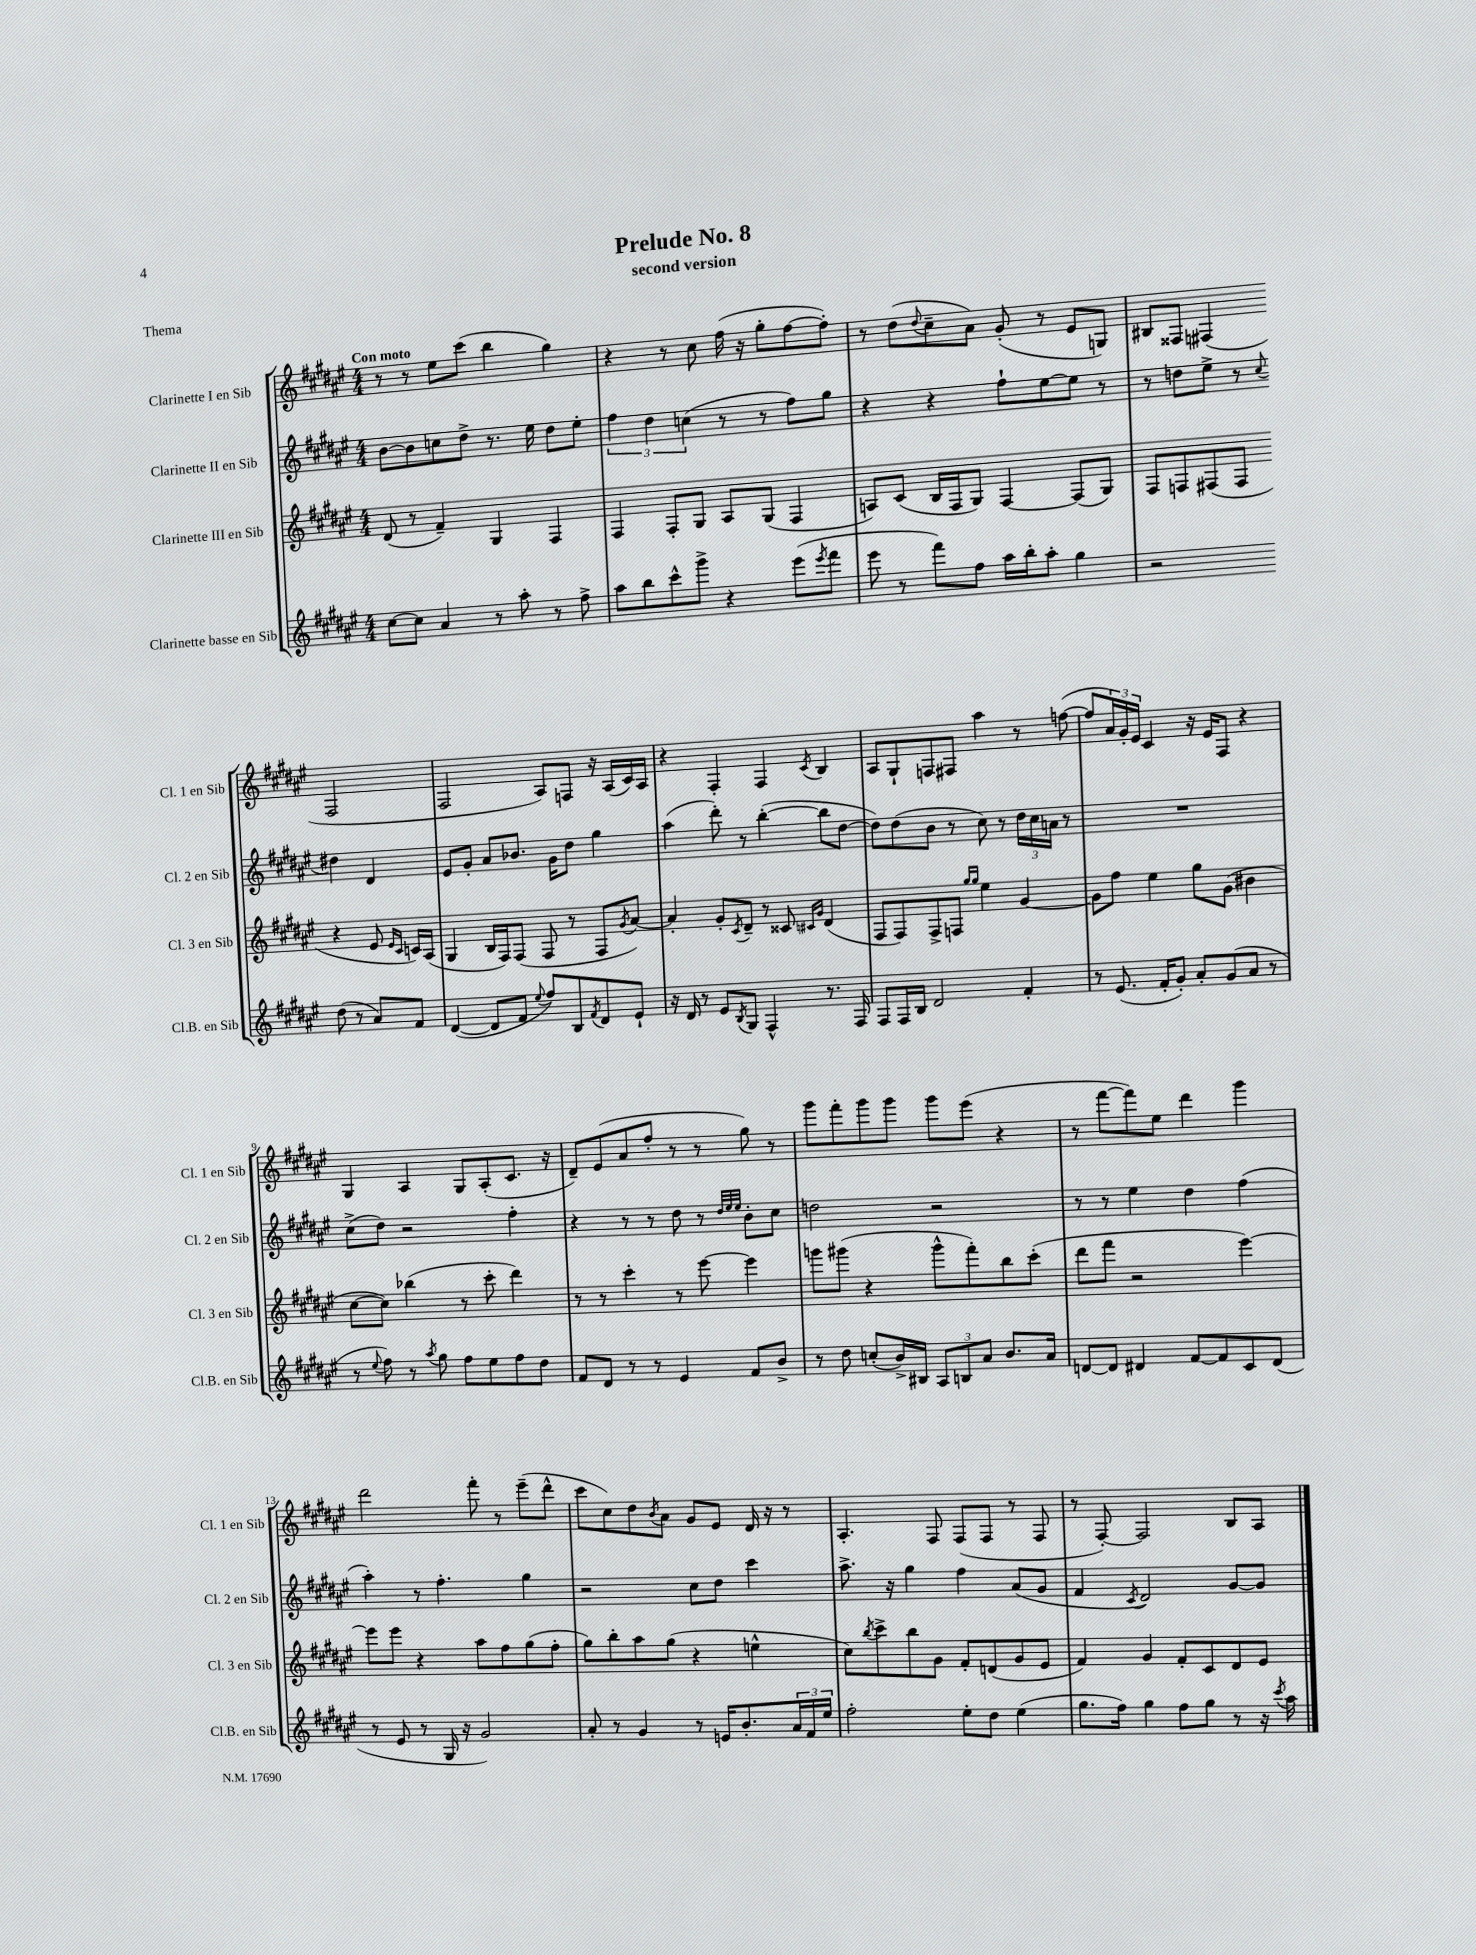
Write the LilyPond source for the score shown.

\header { title = "Prelude No. 8" subtitle = "second version" piece = "Thema" }
<<
\new StaffGroup <<
\new Staff = "s0" \with { instrumentName = "Clarinette I en Sib" shortInstrumentName = "Cl. 1 en Sib" } {
    \clef treble \key fis \major \numericTimeSignature \time 4/4 \tempo "Con moto"
    r8 r8 eis''8 cis'''8( b''4 gis''4) |
    r4 r8 cis''8 fis''16( r16 gis''8-. fis''8~ fis''8-.) |
    r8 dis''8( \appoggiatura { dis''8 } cis''8-- ais'8) gis'8-.( r8 eis'8 g8) |
    bis8 fisis8 fis4( fis2 |
    fis2 ais8) f8 r16 ais16( cis'16) ais16 |
    r4 fis4-. fis4 \acciaccatura { cis'8 } b4 |
    ais8 gis8-! f8 fis8 ais''4 r8 f''8~( |
    f''8 \tuplet 3/2 { ais'16) gis'16-. eis'16 } cis'4 r16 eis'16 fis8 r4 |
    gis4 ais4 gis8 ais8-.( cis'8. r16 |
    dis'8--) eis'8( ais'8 fis''8-. r8 r8 gis''8) r8 |
    gis'''8 fis'''8-. gis'''8 gis'''8 gis'''8 eis'''8( r4 |
    r8 fis'''8~ fis'''8) eis''8 dis'''4 gis'''4 |
    dis'''2 fis'''8-. r8 eis'''8--( dis'''8-^ |
    cis'''8 cis''8) dis''8 \acciaccatura { b'8 } ais'8 gis'8 eis'8 dis'16 r16 r8 |
    ais4.-. fis8 fis8( fis8 r8 fis8 |
    r8 fis8~-.) fis2 b8 ais8 \bar "|." |
}
\new Staff = "s1" \with { instrumentName = "Clarinette II en Sib" shortInstrumentName = "Cl. 2 en Sib" } {
    \clef treble \key fis \major \numericTimeSignature \time 4/4
    b'8~ b'8 c''8 dis''8-> r8. eis''16 dis''8 eis''8-. |
    \tuplet 3/2 { fis''4 dis''4 c''4( } r8 r8 fis''8) gis''8 |
    r4 r4 fis''8-! eis''8~ eis''8 r8 |
    r8 d''8 eis''8-> r8 \appoggiatura { cis''8 } dis''4 dis'4 |
    eis'8 gis'8-. ais'8 bes'8. gis'16 dis''8 gis''4 |
    ais''4( dis'''8-.) r8 b''4~-.( b''8 dis''8~ |
    dis''8) dis''8( b'8 r8 cis''8) r8 \tuplet 3/2 { dis''16 cis''16 a'16 } r8 |
    R1 |
    cis''8->( dis''8) r2 fis''4-. |
    r4 r8 r8 dis''8 r8 \grace { dis''32 eis''32 eis''32 } b'8-. cis''8 |
    d''2 r2 |
    r8 r8 eis''4 dis''4 fis''4( |
    ais''4-.) r8 fis''4.-. gis''4 |
    r2 cis''8 dis''8 cis'''4 |
    ais''8.-> r16 gis''4 fis''4 ais'8( gis'8 |
    fis'4 \acciaccatura { cis'8 } dis'2) gis'8~ gis'8 \bar "|." |
}
\new Staff = "s2" \with { instrumentName = "Clarinette III en Sib" shortInstrumentName = "Cl. 3 en Sib" } {
    \clef treble \key fis \major \numericTimeSignature \time 4/4
    dis'8( r8 fis'4--) gis4 fis4 |
    fis4 fis8-. gis8 ais8 gis8( fis4 |
    a8) cis'8( b16 fis16 gis8) fis4~ fis8( gis8) |
    fis8 f8 fis8( fis8 r4 eis'8 \grace { eis'16 cis'16 } c'16) ais16( |
    gis4 b16 fis16) fis8( fis8 r8 fis8 \acciaccatura { gis'8 } ais'8~) |
    ais'4-. gis'8-. \acciaccatura { cis'8 } dis'8-- r8 cisis'8 \grace { cis'16 gis'16 } dis'4( |
    fis8 fis8) fis8-> f8 \grace { gis''16 gis''16 } eis''4 gis'4~ |
    gis'8 fis''8 eis''4 gis''8 gis'8( bis'4 |
    cis''8~ cis''8) bes''4( r8 cis'''8-. dis'''4) |
    r8 r8 cis'''4-. r8 eis'''8~ eis'''4 |
    g'''8 gis'''8( r4 gis'''8-^ fis'''8-.) b''8 cis'''8-.( |
    dis'''8 fis'''8 r2 eis'''4~) |
    eis'''8 eis'''8 r4 ais''8 fis''8 gis''8( fis''8-. |
    gis''8) b''8-. ais''8 gis''8( r4 e''4-^ |
    cis''8) \acciaccatura { b''8 } cis'''8-> b''8 gis'8 fis'8-. d'8( gis'8 eis'8 |
    fis'4) gis'4 fis'8-. cis'8 dis'8 eis'8 \bar "|." |
}
\new Staff = "s3" \with { instrumentName = "Clarinette basse en Sib" shortInstrumentName = "Cl.B. en Sib" } {
    \clef treble \key fis \major \numericTimeSignature \time 4/4
    cis''8~ cis''8 ais'4 r8 ais''8-. r8 fis''8-> |
    ais''8 b''8 cis'''8-^ gis'''8-> r4 eis'''8( \acciaccatura { eis'''8 } fis'''8 |
    eis'''8 r8 fis'''8) fis''8 ais''16 b''16-. ais''8-. gis''4 |
    r2 dis''8( r8 ais'8) fis'8 |
    dis'4~( dis'8 fis'8 \appoggiatura { eis''8 } fis''8) b8 \acciaccatura { fis'8 } dis'8 eis'8-! |
    r16 dis'16 r8 eis'8 \acciaccatura { b8 } gis8 fis4-^ r8. fis16 |
    fis8 fis16 b16 dis'2 fis'4-. |
    r8 eis'8.( fis'16-. gis'8-.) ais'8-. gis'8( ais'8 r8 |
    r8 \appoggiatura { eis''8 } fis''8) r8 \acciaccatura { ais''8 } gis''8 fis''8 eis''8 fis''8 dis''8 |
    fis'8 dis'8 r8 r8 eis'4 fis'8 b'8-> |
    r8 dis''8 c''8-.( b'16->) bis16 \tuplet 3/2 { ais8 b8 ais'8 } b'8. ais'16 |
    d'8~ d'8 dis'4 fis'8~ fis'8 cis'8 dis'8( |
    r8 eis'8 r8 gis16 r16 gis'2) |
    ais'8-. r8 gis'4 r8 e'16 b'8.-. \tuplet 3/2 { ais'16 fis'16 eis''16 } |
    fis''2-. eis''8-. dis''8 eis''4( |
    gis''8. fis''16) gis''4 fis''8 gis''8 r8 r16 \acciaccatura { cis'''8 } ais''16 \bar "|." |
}
>>
>>
